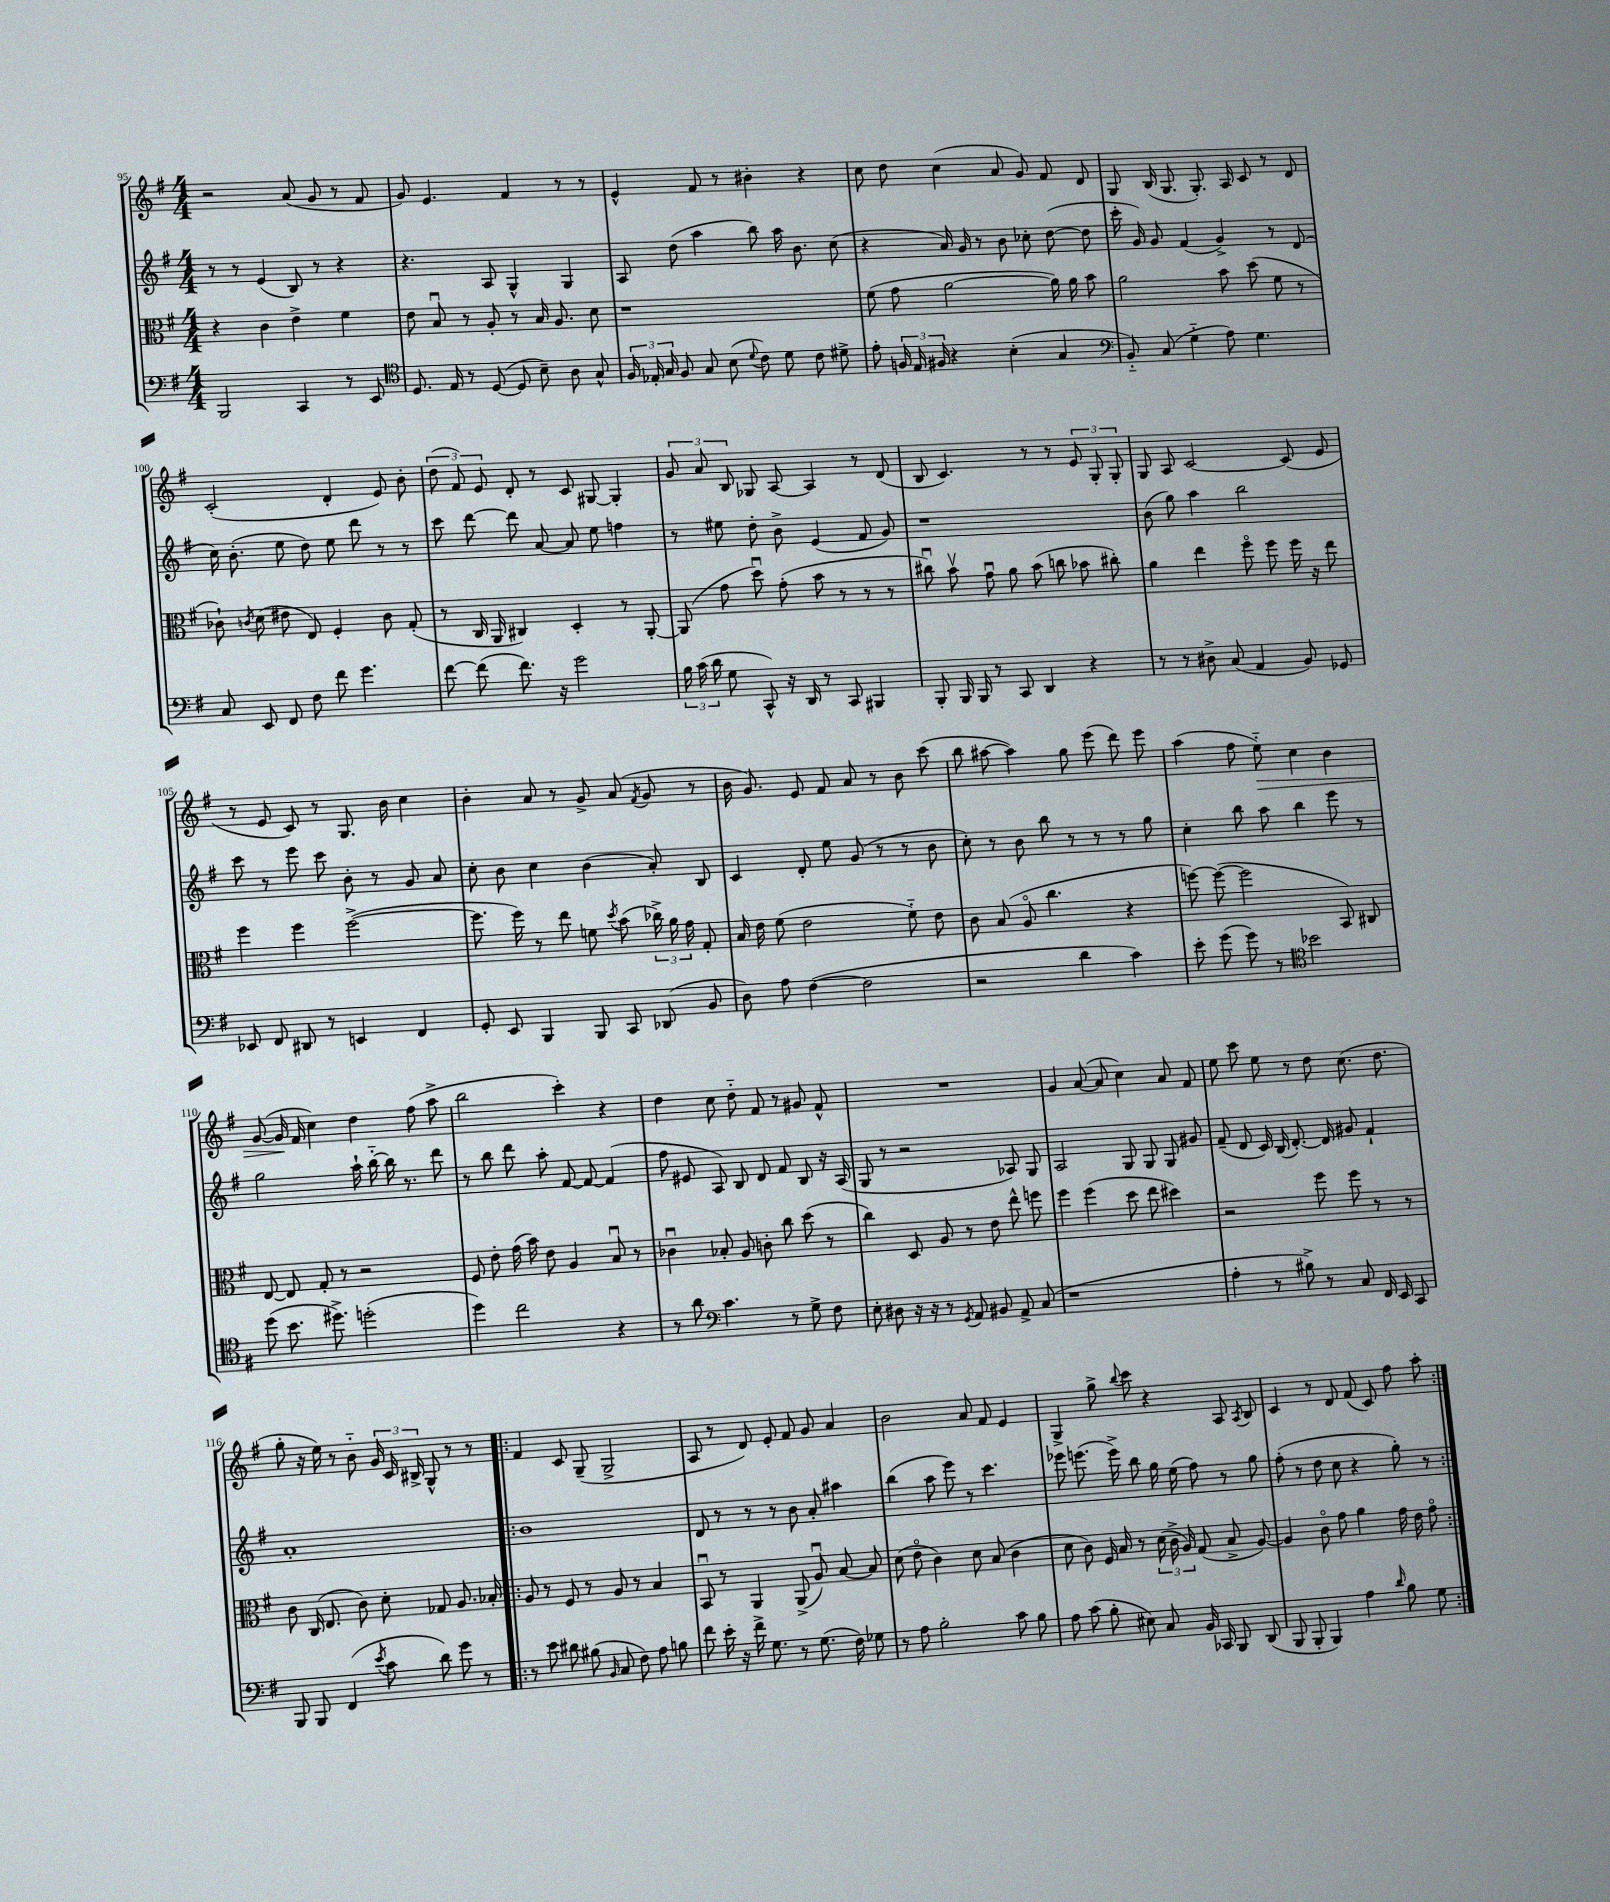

**kern	**kern	**kern	**kern
*staff4	*staff3	*staff2	*staff1
*clefF4	*clefC3	*clefG2	*clefG2
*k[f#]	*k[f#]	*k[f#]	*k[f#]
*M4/4	*M4/4	*M4/4	*M4/4
2BBB	4r	8r	2r
.	.	8r	.
.	4c	(4e	.
4CC	4e^	8B)	(8a
.	.	8r	8g
8r	4f#	4r	8r
8EE	.	.	8f#
=	=	=	=
*clefC4	*	*	*
8.D	8e	4.r	8g)
.	8Bu	.	4.e
16E	.	.	.
8r	8r	.	.
([8D	8A'	8A	.
8D]	8r	4G^^	4f#
8B~)	16B	.	.
.	8.A	.	.
8A	.	4G	8r
8G^^	8d	.	8r
=	=	=	=
24F#	1r	8A	4e^^
24E-'	.	.	.
24G	.	.	.
8F#	.	(8dd	.
8G	.	4aa	8f#
(8B	.	.	8r
8qqd	.	.	.
8c)	.	8bb)	4b#'
8d	.	16aa	.
.	.	8.b	.
8c	.	.	4r
8d#^	.	(8cc	.
=	=	=	=
8e'	(8f#	4r	8cc
24F	8g	.	8dd
24E	.	.	.
24F#	.	.	.
4r	[2a	16a)	(4cc
.	.	16g	.
.	.	8r	.
(4B'	.	8b	8a
.	.	8cc-'	8g)
4G	16a])	([8dd	8f#
.	16a	.	.
.	8b	8dd]	8d
=	=	=	=
*clefF4	*	*	*
8BB'~)	2a	16ccc'	8G
.	.	16g)	.
(8C	.	8g	(16B
.	.	.	8.G
4G'~	.	(4f#	.
.	.	.	8.G')
8A)	8b	4g^)	.
.	.	.	16A
4.G	(8dd	.	8c
.	8f#	8r	8r
.	8r	(8d	8d
=	=	=	=
8C	8c-`)	16cc)	(2c'
.	.	(8.b'	.
.	8qc	.	.
8EE	(8d	.	.
8FF#	8e#	8ee	.
8F#	8E)	8dd)	.
8f#	4F#'	8ee	4d'
4.g	.	8ddd	.
.	8c	8r	8e)
.	(8G'	8r	8b'
=	=	=	=
[8f#	8r	8ccc	(12dd
.	.	.	12f#)
(8f#]	16C	[8ddd	.
.	.	.	12e
.	16AA	.	.
8.f#)	4C#)	8ddd]	8d'
.	.	[8a	8r
16r	.	.	.
2g	4D'	8a]	8c
.	.	8ee	[8G#
.	8r	4ff	4G#']
.	[8AA'	.	.
=	=	=	=
24B	(8AA]	8r	12g
(24c	.	.	.
24d	.	.	12a
8G	8g	8ee#	.
.	.	.	12B
8CC^^)	8ddu)	8dd'	8G-
16r	(8g'	8b^	[8A
16DD	.	.	.
8r	8b	(4e	4A]
8CC	8r	.	.
4BBB#	8r	8f#	8r
.	8r	8g)	(8d
=	=	=	=
8BBB'	8cc#u)	1r	8B
16BBB	8bv	.	4.c)
16BBB	.	.	.
8r	8gu	.	.
8CC	8a	.	.
4DD	(8b	.	8r
.	8cc	.	8r
4r	8b-	.	12e
.	.	.	12G'
.	8cc#')	.	.
.	.	.	12G'
=	=	=	=
8r	4a	(8b	8G
8r	.	8gg)	8A
8D#^	4ee	4aa	[2c
(8C	.	.	.
4AA	8ff#o	2bb	.
.	8ff#	.	.
8BB)	16ff#	.	(8c]
.	16r	.	.
8GG-	8ee	.	8e
=	=	=	=
8EE-	4ff#	8ccc	8r
8FF#	.	8r	8e
8DD#	4ff#	8eee	8c)
8r	.	8ccc	8r
4EE	([2ff#^	8b'	8.G
.	.	8r	.
.	.	.	16b
4FF#	.	8g	4cc
.	.	8a	.
=	=	=	=
8GG'	8.ff#]	8cc'	4b'
8EE	.	8b	.
.	16ff#)	.	.
4BBB	8r	4cc	8a
.	8ee	.	8r
8BBB	8f	(4b	8g^
.	8qdd	.	.
8CC	(8b	.	(8a
.	.	.	8qf#
(8DD-	24cc-^)	8a')	8g
.	24a	.	.
.	24g	.	.
8BB	8G'	8B	8r
=	=	=	=
8D)	16B	4c	16b
.	16e	.	8.g)
8A	(8f#	.	.
([4F#	2e	8d'	8e
.	.	8ee	8f#
2F#]	.	(8g	8a
.	.	8r	8r
.	8f#'~)	8r	8b
.	8e	8b	(8ccc
=	=	=	=
2r	8c	8cc')	8bb
.	(8B	8r	[8aa#
.	8Ao	8b	4aa#])
.	4.cc	8bb	.
4d	.	8r	8gg
.	.	8r	(8eee
4c)	4r	8r	8ddd)
.	.	8gg	8eee
=	=	=	=
8e'	[8ff)	4cc'	(4aa
(8g	(8ff_	.	.
8g)	2ff]	8bb	8ff#
8r	.	8aa	8ee'~)
*clefC4	*	*	*
2b-	.	4bb	4cc
.	8BB)	8eee	4b
.	8C#	8r	.
=	=	=	=
(8dd	[8E	2gg	([8g
8.b	8E]	.	16g]
.	.	.	16f#
.	8G'	.	4cc)
8.dd#^)	.	.	.
.	8r	.	.
(2dd'	2r	16aa`	4dd
.	.	[16bb'~	.
.	.	16bb]	.
.	.	8.r	.
.	.	.	(8ff#
.	.	8ddd	8aa^
=	=	=	=
4dd)	8F#	8r	2bb
.	8e'	8bb	.
2cc	(16g	8ddd	.
.	16b)	.	.
.	8e	8aa'	.
.	4A	[8f#	4ccc')
.	.	8f#_	.
4r	8Bu	(4f#]	4r
.	8r	.	.
=	=	=	=
8r	4c-u	8ff#	4dd
8a	.	8e#	.
*clefF4	*	*	*
4.c	8B-'	8A)	8cc
.	8A	8B	8dd'~
.	8c'	8d	8f#
8r	8cc	8f#	8r
8G^	(8dd	8B	8g#
8F#	8r	16r	8f#^^
.	.	(16A	.
=	=	=	=
8E'	4cc)	8G	1r
8D#	.	8r	.
16r	8D	2r	.
16r	.	.	.
8r	8A	.	.
8qGG	.	.	.
8AA	8r	.	.
8BB#	8e	.	.
8AA^	8ee^^	8A-)	.
(8C	8ff	8G	.
=	=	=	=
1r	4ff#	2A	4g
.	(4ff#	.	([8a
.	.	.	8a]
.	8dd	8G	4cc)
.	8ee	8G	.
.	4dd#)	8G	8a
.	.	8g#	8f#
=	=	=	=
4A'	2r	(8f#~	8ee
.	.	8d	8ccc
8r	.	16c)	8ee
.	.	(16B	.
8B#^)	.	[8.d')	8r
8r	8ff#	.	8dd
.	.	16d]	.
8C	8ff#	8g#	(8.cc
16FF#	8r	4f#`	.
16EE	.	.	8.dd
8CC	8r	.	.
=	=	=	=
8BBB	8c	1a'	8gg'
8BBB	(16C	.	16r
.	8.E	.	16ee)
(4FF#	.	.	8r
.	8c)	.	8b'~
8qe	.	.	.
8c	8d'	.	24g
.	.	.	24c
.	.	.	24B#^
8d)	8G-	.	8G^^
8g	8.A	.	8r
8r	.	.	8r
.	16B-'	.	.
=!|:	=!|:	=!|:	=!|:
8r	8A	1b	4f#
8e	8r	.	.
8d#	8F#	.	8c
(8B#	8r	.	(8G~
16qqBB	.	.	.
8C	8A	.	2G^
8F#)	8r	.	.
8A	4B	.	.
8B	.	.	.
=	=	=	=
8f#	8BBu	8d	8A
16e'	8r	8r	8r
16r	.	.	.
16f#^	4AA	8r	8d)
8.G	.	.	.
.	.	8r	8e'
8r	(8AA^	8b	8f#
(8.G	8Au)	8a'	8g
.	[8B	4aa#	4a
16F#)	.	.	.
8G-	8B]	.	.
=	=	=	=
8r	(8d	(4bb	2b
8A	8eo	.	.
2B'	4c)	8aa	.
.	.	8eee)	.
.	8d	8r	8a
.	(8B	4.ccc	8f#
8c	4c	.	4e
8B	.	.	.
=	=	=	=
8A	8d	8eee-	4G^
(8c	8c)	(8.eee	.
8B'	16F#	.	8gg^
.	16B	16eee^)	.
.	.	.	8qqbb
8E#)	8r	8bb	8ccc
8C	(24d	16gg	4r
.	24c^	.	.
.	.	(16ee	.
.	24A)	.	.
16BB	(8G	8ff#)	.
16CC-	.	.	.
8BBB	8B^	8r	8A
.	.	.	8qA
(8DD	[8A)	8gg	8B
=	=	=	=
8BBB	4A]	(8ff#'	4c
8BBB'	.	8r	.
4BBB)	8co	8dd	8r
.	8g	8cc	8d
4A	4a	4r	(8f#
.	.	.	8c)
16qqd	.	.	.
8B	16g	8gg')	8ff#
.	16e	.	.
8G	8go	8r	8aa'
==:|!	==:|!	==:|!	==:|!
*-	*-	*-	*-
